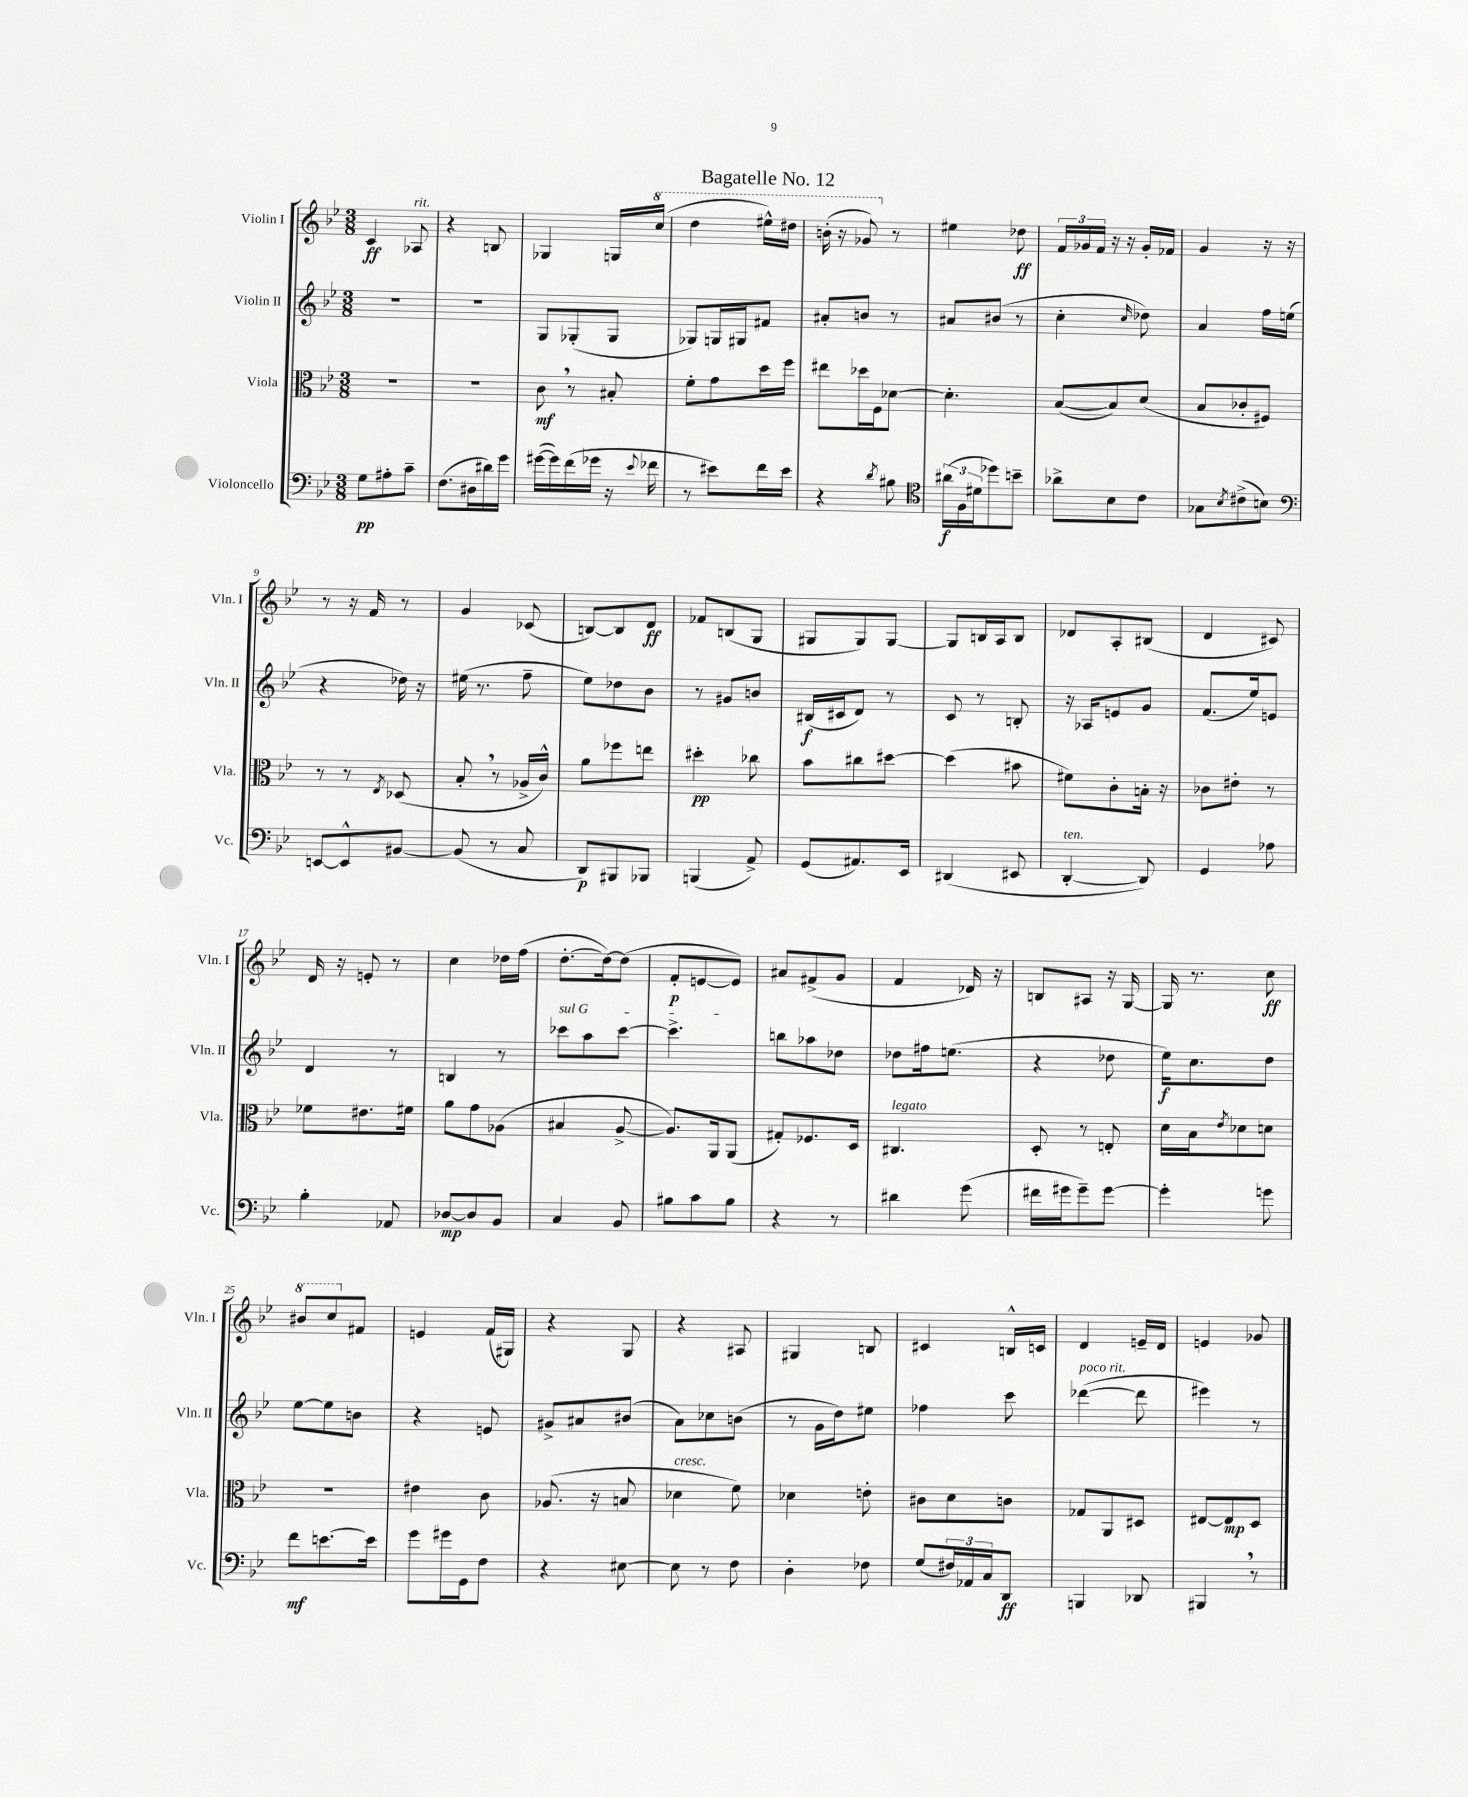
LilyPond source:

\header { title = "Bagatelle No. 12" }
<<
\new StaffGroup <<
\new Staff = "s0" \with { instrumentName = "Violin I" shortInstrumentName = "Vln. I" } {
    \clef treble \key bes \major \numericTimeSignature \time 3/8
    c'4\ff aes8^\markup { \italic "rit." } |
    r4 b8 |
    ges4 g16 \ottava #1 c'''16( |
    d'''4 eis'''16-^) dis'''16 |
    b''16-.( r16 ges''8) \ottava #0 r8 |
    eis''4 des''8\ff |
    \tuplet 3/2 { f'16 ges'16 f'16 } r16 r16 ges'16-. fes'16 |
    g'4 r16 r16 |
    r8 r16 f'16 r8 |
    g'4 ces'8( |
    b8~) b8 d'8\ff |
    fes'8 b8( g8 |
    gis8 gis8) gis8~ |
    gis8 b16 a16 b8 |
    des'8 a8-. bis8( |
    d'4 cis'8) |
    d'16 r16 e'8-. r8 |
    c''4 des''16 f''16( |
    d''8.~-. d''16~) d''8( |
    f'8-.\p e'8~ e'8) |
    ais'8 fis'8->( g'8 |
    f'4 des'16) r16 |
    b8 ais8 r16 g16~ |
    g16 r8. c''8\ff |
    \ottava #1 bis''8 c'''8 \ottava #0 fis'8 |
    e'4 f'16( gis16) |
    r4 g8 |
    r4 ais8 |
    gis4 b8 |
    cis'4 b16-^ c'16 |
    d'4 e'16-- d'16 |
    e'4 ges'8 \bar "|." |
}
\new Staff = "s1" \with { instrumentName = "Violin II" shortInstrumentName = "Vln. II" } {
    \clef treble \key bes \major \numericTimeSignature \time 3/8
    R4. |
    R4. |
    g8 ges8-.( ges8 |
    ges8) g16 gis16 fis'8 |
    ais'8-. b'8 r8 |
    ais'8 bis'8( r8 |
    c''4-. \grace { c''16 } des''8) |
    a'4 f''16 e''16( |
    r4 des''16) r16 |
    eis''16( r8. f''8-- |
    ees''8) des''8 bes'8 |
    r8 gis'8 b'8 |
    bis16\f( cis'16 d'8) r8 |
    c'8 r8 b8-. |
    r16 aes16 e'8 g'8 |
    f'8.( ees''16) e'8 |
    d'4 r8 |
    b4 r8 |
    \once \override TextSpanner.bound-details.left.text = \markup { \italic "sul G" } ces'''8\startTextSpan a''8 ces'''8~ |
    ces'''4.->\stopTextSpan |
    b''8 aes''8 des''8 |
    des''8 fis''16 e''8.( |
    r4 des''8 |
    ees''16\f) c''8. d''8 |
    ees''8~ ees''8 b'8 |
    r4 e'8 |
    gis'8-> ais'8 bis'8( |
    a'8) ces''8 b'8( |
    r8 g'16 d''16) eis''8 |
    fes''4 c'''8 |
    des'''4~^\markup { \italic "poco rit." }( des'''8 |
    eis'''4) r8 \bar "|." |
}
\new Staff = "s2" \with { instrumentName = "Viola" shortInstrumentName = "Vla." } {
    \clef alto \key bes \major \numericTimeSignature \time 3/8
    R4. |
    R4. |
    c'8\mf \breathe r8 bis8-. |
    f'8-. g'8 d''16 f''16 |
    eis''8 des''16 f16 des'8~ |
    des'4.-. |
    bes8~( bes8) d'8( |
    bes8 ces'8-. fis8) |
    r8 r8 \acciaccatura { ees8 } des8( |
    bes8-. \breathe r8 aes16-> c'16-^) |
    a'8 fes''8 e''8 |
    dis''4-.\pp ces''8 |
    bes'8 cis''8 dis''8~ |
    dis''4( bis'8 |
    fis'8) c'8-. b16-. r16 |
    ces'8 eis'8-. r8 |
    fes'8 eis'8. fis'16 |
    a'8 g'8 aes8( |
    bis4 a8~-> |
    a8.) a,16 a,8( |
    gis8-.) fes8. d16 |
    cis4.^\markup { \italic "legato" } |
    d8-. r8 e8-. |
    d'16 bes16 \acciaccatura { ees'8 } des'8 d'8 |
    R4. |
    eis'4 c'8 |
    aes8.( r16 b8 |
    des'4^\markup { \italic "cresc." } f'8) |
    des'4 e'8-. |
    cis'8 d'8 c'8 |
    ges8 a,8 dis8 |
    eis8~ eis8\mp d8 \bar "|." |
}
\new Staff = "s3" \with { instrumentName = "Violoncello" shortInstrumentName = "Vc." } {
    \clef bass \key bes \major \numericTimeSignature \time 3/8
    g8\pp ais8-. c'8-- |
    f8.( dis16 dis'16) g'16 |
    gis'16~( gis'16) f'16( ges'16 r16 \appoggiatura { ees'8 } fes'16 |
    r8 eis'8) f'16 eis'16 |
    r4 \acciaccatura { d'8 } bis8 |
    \clef tenor \tuplet 3/2 { ais'16\f( f16 dis'16 } des''8) b'8-- |
    aes'8-> bes8 c'8 |
    ges8 \acciaccatura { bes8 } cis'8->( b8) |
    \clef bass e,8~ e,8-^ bis,8~ |
    bis,8( r8 c8 |
    d,8\p) bis,,8 bes,,8 |
    b,,4( a,8->) |
    g,8( ais,8.) ees,16 |
    dis,4( eis,8 |
    d,4~-.^\markup { \italic "ten." } d,8) |
    g,4 aes8 |
    bes4-. aes,8 |
    des8~\mp des8 bes,8 |
    c4 bes,8 |
    bis8 c'8 bis8 |
    r4 r8 |
    dis'4 g'8( |
    fis'16 gis'16 gis'8--) gis'8~ |
    gis'4-. g'8 |
    f'8\mf e'8.~ e'16 |
    g'8 gis'16 g,16 f8 |
    r4 eis8~ |
    eis8 r8 f8 |
    d4-. fes8 |
    g8( \tuplet 3/2 { fis16) aes,16 c16 } d,8\ff |
    b,,4 des,8 |
    bis,,4 \breathe r8 \bar "|." |
}
>>
>>
